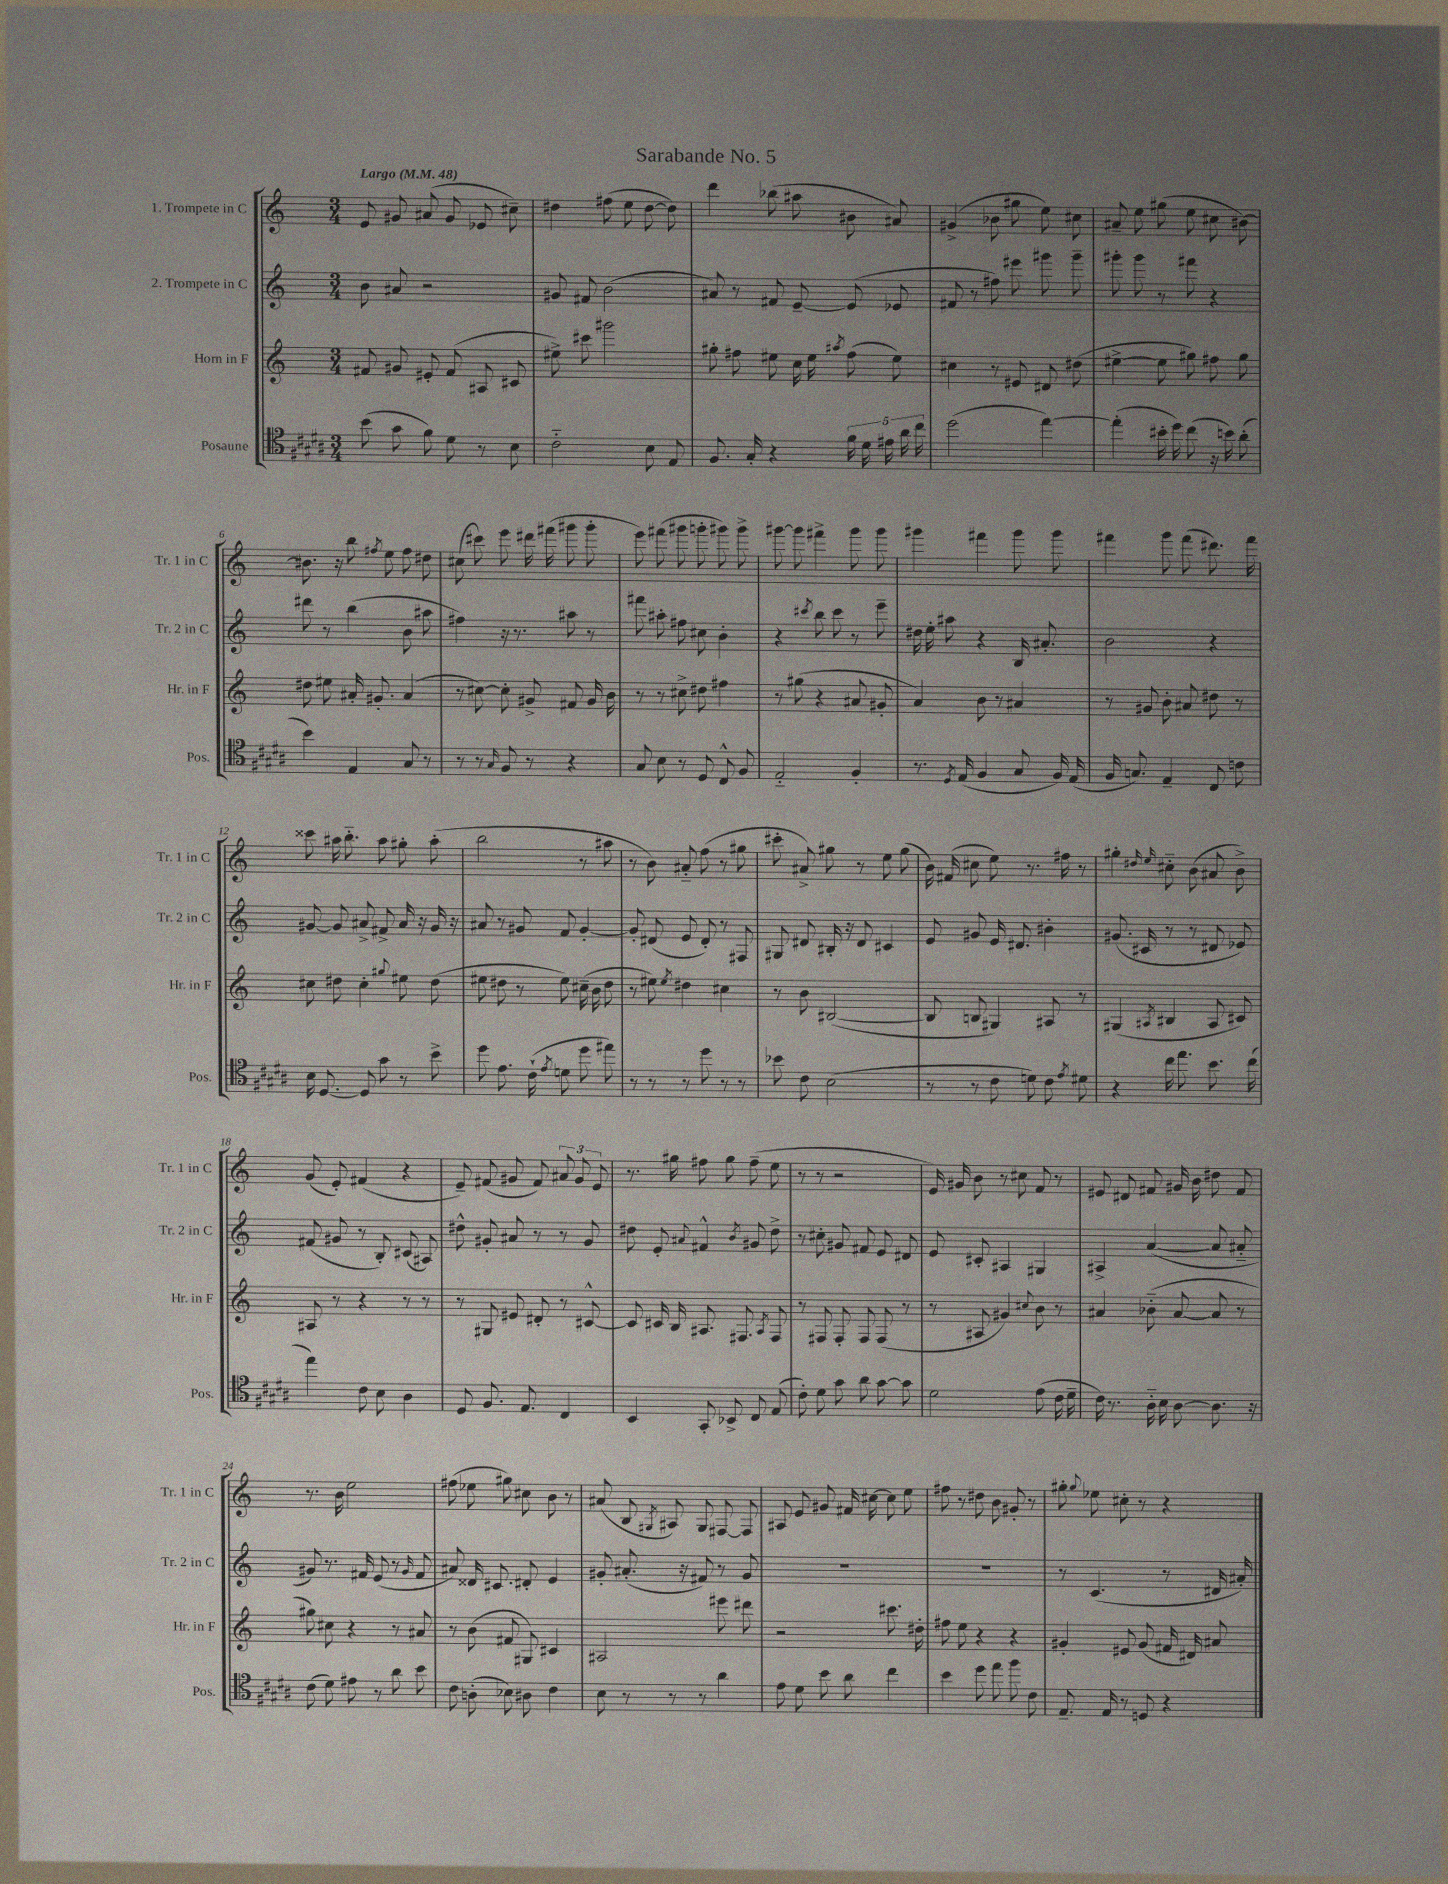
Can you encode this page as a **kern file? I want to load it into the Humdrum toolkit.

**kern	**kern	**kern	**kern
*part4	*part3	*part2	*part1
*staff4	*staff3	*staff2	*staff1
*I"Posaune	*I"Horn in F	*I"2. Trompete in C	*I"1. Trompete in C
*I'Pos.	*I'Hr. in F	*I'Tr. 2 in C	*I'Tr. 1 in C
*clefC4	*clefG2	*clefG2	*clefG2
*k[f#c#g#d#a#]	*k[]	*k[]	*k[]
*M3/4	*M3/4	*M3/4	*M3/4
*MM48	*MM48	*MM48	*MM48
=1	=1	=1	=1
!	!	!	!LO:TX:a:B:t=Largo
(8b\	8f#X/	8b\	8e/
8g#\	8g#X/	8a#X/	8g#X/
8f#\)	8e#X'/	2r	(8a#X/
8d#\	(8f#/	.	8g#/
8r	8A#X/	.	8e-X/
8B\	8c#X/	.	8cc#X~\)
=2	=2	=2	=2
2c#\	8ee#X^\)	8g#X/	4dd#X\
.	8ccc#X\	8f#X/	.
.	2ggg#X\	(2b\	(8ff#X\
.	.	.	8ee\
8B\	.	.	[8dd#\
8E/	.	.	8dd#\])
=3	=3	=3	=3
8.F#/	8gg#X'\	8a#X/)	4ddd\
.	8ff#X\	8r	.
16G#'/	.	.	.
4r	8ee#X\	8f#X/	(8bb-X\
.	16cc\	[8e~/	8aa#X\
.	16ee#\	.	.
.	8qaa#X/	.	.
20f#\	(8ff#\	(8e/]	8b#X\
20d#\	.	.	.
20e#X\	.	.	.
.	8ee#\)	8e-X/	8a#X/)
20a#\	.	.	.
20cc#\	.	.	.
=4	=4	=4	=4
(2dd#\	4cc#X\	8f#X/	(4g#X^/
.	.	8r	.
.	8r	8ff#X\)	8b-X\
.	8e#X/	8eee#X\	8gg#X\
[4ee\)	8d#X/	8ggg#X\	8ee\)
.	(8dd#X\	8ggg#~\	8cc#X\
=5	=5	=5	=5
(4ee'\]	[4ee#X^\	8ggg#X'\	8a#X~/
.	.	8ggg#\	8ee\
16b#X'\	8ee#\]	8r	(8gg#X\
16dd#\)	.	.	.
(8cc#\	8gg#X\)	8fff#X\	8ee\
16r	8ff#X\	4r	8cc#X\
16bn\)	.	.	.
(8a#'\	8gg#\	.	[8b#X\)
!!LO:LB:g=z
=6	=6	=6	=6
4b\)	8dd#X\	8ddd#X\	8.b#X\]
.	8ee#X\	8r	.
.	.	.	16r
4E/	16a#X'/	(4bb\	8bb\
.	8.g#X'/	.	.
.	.	.	8qff#X/
.	.	.	8ee\
8G#/	(4a#/	8b\	8ff#\
8r	.	8aa#X\	8dd#X\
=7	=7	=7	=7
8r	8r	4ff#X\)	(8cc#X\
8r	[8cc#X\)	.	8ccc#X\)
16qqG#/	.	.	.
8F#/	8cc#'\]	16r	8eee\
.	.	8.r	.
8r	8g#X^/	.	16ddd#X\
.	.	.	(16fff#X\
4r	8f#X/	8aa#X\	8ggg#X\
.	16g#/	8r	8ggg#'\
.	16b\	.	.
=8	=8	=8	=8
8G#/	8r	8fff#X\	8eee\)
8B\	8r	8aa#X'\	(8fff#X\
8r	8cc#X^\	8ff#X\	8ggg#X\
8D#/	8dd#X\	8cc#X\	8gggn'\
8C#^^/	4ff#X\	4b'\	8ggg#X\)
8F#/	.	.	8ggg#^\
=9	=9	=9	=9
2E/	8r	4r	[8ggg#X\
.	(8gg#X\	.	8ggg#\]
.	.	8qccc#X/	.
.	4r	8bb\	4fff#X^\
.	.	8ccc#\	.
4F#'/	8a#X/	8r	8ggg#\
.	8g#X'/	8eee~\	8ggg#\
=10	=10	=10	=10
8.r	4a/)	16dd#X\	4ggg#X\
.	.	16ee'\	.
.	.	8aa#X\	.
8qD#/	.	.	.
(16E/	.	.	.
4F#/	8b\	4r	4fff#X\
.	8r	.	.
8G#/	4a#X/	16B/	8ggg#\
.	.	8.a#X'/	.
16F#/)	.	.	8ggg#\
(16E/	.	.	.
=11	=11	=11	=11
16F#/	8r	2b\	4fff#X\
8.Gn/)	.	.	.
.	8g#X/	.	.
4E~/	8b'\	.	8ggg\
.	8a#X/	.	(8fff#\
8C#/	8dd#X\	4r	8.ddd#X\)
8cn\	8r	.	.
.	.	.	16fff#\
!!LO:LB:g=z
=12	=12	=12	=12
16B\	8cc#X\	[8g#X/	8ccc##X\
[8.D#/	.	.	.
.	8dd#X\	8g#/]	16aa#X\
.	.	.	8.bb\
8D#/]	4cc#'\	8a#X^/	.
8g#\	.	8f#X^/	8aa#\
.	8qqgg#X/	.	.
8r	8ee#X\	16a#/	8gg#X'\
.	.	16r	.
8b^\	(8dd#\	16g#/	(8aa#'\
.	.	16r	.
=13	=13	=13	=13
8dd#\	8ee#X\	8a#X/	2bb\
8.e\	8dd#X\	8r	.
.	8r	8g#X/	.
(16c#`\	.	.	.
8qe/	.	.	.
8dn\	8ee#\)	8f/	.
8dd#\	(16cc#X~\	[4g#'/	8r
.	16b\	.	.
8ee#X\)	8dd#\	.	8aa#X\
=14	=14	=14	=14
8r	8r	8g#'/]	8r
8r	8ee#X\)	(8d#X/	8b\)
.	8qee#/	.	.
8r	4dd#X\	8e/	8a#X/
8dd#\	.	8d#'/)	(8ff\
8r	4cc#X\	8r	8r
8r	.	8F#X/	8gg#X\
=15	=15	=15	=15
8b-X\	8r	8G#X/	8ccc#X'\
8c#\	8b\	8d#X/	8a#X^/)
(2B\	([2B#X/	16B#X'/	8gg#X\
.	.	16r	.
.	.	8d#/	8r
.	.	4c#X/	8ee\
.	.	.	(8gg#\
=16	=16	=16	=16
8r	8B#/]	8e/	16b\)
.	.	.	(16f#X/
8r	8Bn/	8g#X/	8cc#X\
8c#\	4G#X/)	16e/	8ee\)
.	.	8.d#X/	.
8dn\)	.	.	8.r
8c#\	8A#X/	4b#X'\	.
.	.	.	16ff#X\
8qe/	.	.	.
8d#X\	8r	.	8r
=17	=17	=17	=17
4r	(4G#X/	(8.g#X/	4gg#X'\
.	.	16c#X/	.
.	.	.	16qqdd#X/
.	8qA#X/	.	16qqee/
16cc#\	4B#X/	8r	8cc#X\
8.ee\	.	.	.
.	.	8r	(8b\
8.b\	8A#/	8d#X/	8a#X/
.	8c#X/)	8e-X/)	8b^\)
(16cc#\	.	.	.
!!LO:LB:g=z
=18	=18	=18	=18
4ee\)	8A#X/	(8f#X/	(8g/
.	8r	8g#X/	8e'/)
8c#\	4r	8r	(4f#X/
8B\	.	8B'/)	.
4A#\	8r	(8c#X/	4r
.	8r	8A#X/)	.
=19	=19	=19	=19
8D#/	8r	8dd#X^^\	8e~/)
8.F#/	8G#X/	8g#X'/	(8f#X/
.	8e#X/	8a#X/	8g#X/
8.E/	.	.	.
.	8d#X'/	8r	8f#/)
4C#/	8r	8r	12a#X/
.	.	.	12g#/
.	[8c#X^^/	8g#/	.
.	.	.	12e/
=20	=20	=20	=20
4BB/	8c#/]	8dd#X\	8.r
.	16c#X/	8e'/	.
.	16B/	.	16gg#X\
.	.	8qqa#X/	.
8GG#'/	8.A#X/	4f#X^^/	8ff#X\
8BB-X^/	.	.	8gg#\
.	8.F#X/	.	.
.	.	8qb/	.
8C#/	.	8g#X/	(8ff#~\
.	8qA#/	.	.
(8E/	8F#/	8dd#^\	8ee\
=21	=21	=21	=21
8c#'\)	8r	8r	8r
8d#\	8F#X/	8cc#X'\	8r
8g#\	8F#'/	8g#X/	2r
8a#\	8F#/	8f#X/	.
[8g#\	(8F#/	8e/	.
8g#\]	8r	8d#X/	.
=22	=22	=22	=22
2d#\	8r	8e/	16e/)
.	.	.	16g#X/
.	8A#X/	8c#X'/	8b\
.	4g#X/)	4A#X/	8r
.	.	.	8cc#X\
.	8qqcc#X/	.	.
(8e\	8b\	4G#X/	8f/
16c#\	8r	.	8r
16d#~\	.	.	.
=23	=23	=23	=23
16c#\)	4a#X/	4A#X^/	8e#X/
8.r	.	.	.
.	.	.	8d#X/
16A#\	(8b-X\	([4a/	8f#X/
16B\	.	.	.
[8A#\	[8a#/	.	16g#X/
.	.	.	16b\
8.A#\]	8a#/]	8a/]	8dd#X\
.	8r	8a#X/	8f#/
16r	.	.	.
!!LO:LB:g=z
=24	=24	=24	=24
(8c#\	8gg#X\)	8g#X/)	8.r
8d#\)	8cc#X\	8.r	.
.	.	.	16b\
8e#X\	4r	.	2ee\
.	.	16f#X/	.
8r	.	(8e/	.
8a#\	8r	8r	.
.	.	16qqg#/	.
8b\	8a#X/	8f#/	.
=25	=25	=25	=25
8c#\	8r	8a#X/)	(8ff#X\
(8An'\	(8b\	16d##X/	8ee-X\
.	.	8.c#X/	.
8B-X\)	8f#X/	.	8gg#X\)
8A#X\	8G#X/)	8d#X'/	8cc#X\
4c#\	4c#X/	4e/	8b\
.	.	.	8r
=26	=26	=26	=26
8B\	2A#X/	8g#X'/	(8a#X/
8r	.	(8.a#X'/	8B/
.	.	.	8qG#X/
8r	.	.	8A#X/)
.	.	16r	.
8r	.	8f#X/)	8G#/
4a#\	8eee#X\	8r	[8F#X/
.	8ddd#X\	8g#/	8F#/]
=27	=27	=27	=27
8e\	2r	2.r	8A#X/
8d#\	.	.	8e/
8b\	.	.	8g#X/
8a#\	.	.	16f#X/
.	.	.	[16cc#X\
4cc#\	8.ccc#X\	.	8cc#\]
.	.	.	8ee\
.	16dd#X'\	.	.
=28	=28	=28	=28
4b\	8ff#X\	2.r	8ff#X\
.	8ee\	.	8r
8dd#\	4r	.	8dd#X\
8ee\	.	.	8b\
8ff#\	4r	.	8g#X'/
8c#\	.	.	8r
=29	=29	=29	=29
8.E~/	4g#X'/	8r	8gg#X'\
.	.	.	8qqgg#/
.	.	(4.c/	8ee-X\
16E/	.	.	.
8r	8e#X/	.	8cc#X'\
8Dn/	(8g#/	.	8r
4r	16f#X/	8r	4r
.	16d#X/)	.	.
.	8a#X/	16d#X/	.
.	.	16a#X'/)	.
==	==	==	==
*-	*-	*-	*-
